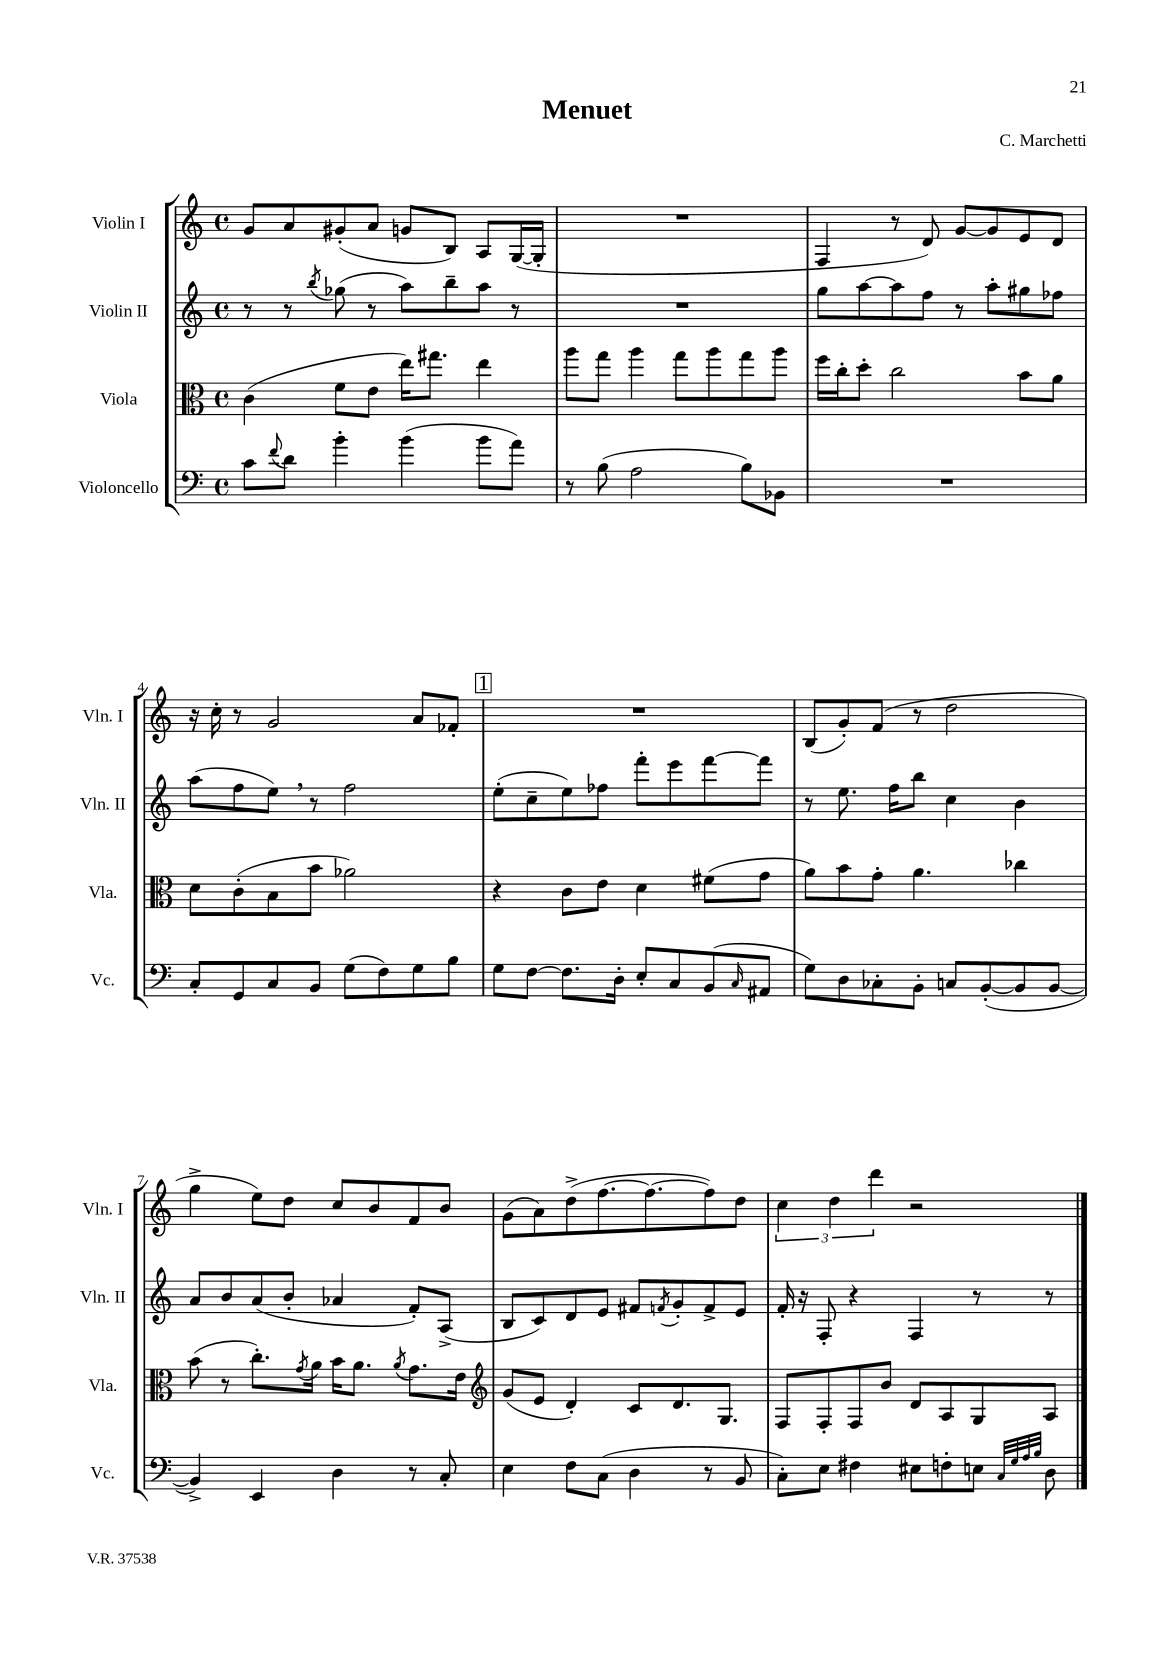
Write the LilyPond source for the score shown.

\header { title = "Menuet" composer = "C. Marchetti" }
<<
\new StaffGroup <<
\new Staff = "s0" \with { instrumentName = "Violin I" shortInstrumentName = "Vln. I" } {
    \clef treble \key c \major \defaultTimeSignature \time 4/4
    g'8 a'8 gis'8-.( a'8 g'8 b8) a8 g16~( g16-. |
    R1 |
    f4 r8 d'8) g'8~ g'8 e'8 d'8 |
    r16 c''16-. r8 g'2 a'8 fes'8-. |
    \mark \markup { \box "1" } R1 |
    b8( g'8-.) f'8( r8 d''2 |
    g''4-> e''8) d''8 c''8 b'8 f'8 b'8 |
    g'8( a'8) d''8->( f''8.~ f''8.~ f''8) d''8 |
    \tuplet 3/2 { c''4 d''4 d'''4 } r2 \bar "|." |
}
\new Staff = "s1" \with { instrumentName = "Violin II" shortInstrumentName = "Vln. II" } {
    \clef treble \key c \major \defaultTimeSignature \time 4/4
    r8 r8 \acciaccatura { b''8 } ges''8( r8 a''8) b''8-- a''8 r8 |
    R1 |
    g''8 a''8~ a''8 f''8 r8 a''8-. gis''8 fes''8 |
    a''8( f''8 e''8) \breathe r8 f''2 |
    \mark \markup { \box "1" } e''8-.( c''8-- e''8) fes''8 f'''8-. e'''8 f'''8~ f'''8 |
    r8 e''8. f''16 b''8 c''4 b'4 |
    a'8 b'8 a'8( b'8-. aes'4 f'8-.) a8->( |
    b8 c'8) d'8 e'8 fis'8 \acciaccatura { f'8 } g'8-. f'8-> e'8 |
    f'16-. r16 f8-. r4 f4 r8 r8 \bar "|." |
}
\new Staff = "s2" \with { instrumentName = "Viola" shortInstrumentName = "Vla." } {
    \clef alto \key c \major \defaultTimeSignature \time 4/4
    c'4( f'8 e'8 e''16) gis''8. e''4 |
    a''8 g''8 a''4 g''8 a''8 g''8 a''8 |
    f''16 c''16-. d''8-. c''2 b'8 a'8 |
    d'8 c'8-.( b8 b'8 aes'2) |
    \mark \markup { \box "1" } r4 c'8 e'8 d'4 fis'8( g'8 |
    a'8) b'8 g'8-. a'4. ces''4 |
    b'8( r8 c''8.-.) \acciaccatura { g'8 } a'16 b'16 a'8. \acciaccatura { a'8 } g'8. e'16 |
    \clef treble g'8( e'8 d'4-.) c'8 d'8. g8. |
    f8 f8-. f8 b'8 d'8 a8 g8 a8 \bar "|." |
}
\new Staff = "s3" \with { instrumentName = "Violoncello" shortInstrumentName = "Vc." } {
    \clef bass \key c \major \defaultTimeSignature \time 4/4
    c'8 \appoggiatura { f'8 } d'8 b'4-. b'4( b'8 a'8) |
    r8 b8( a2 b8) bes,8 |
    R1 |
    c8-. g,8 c8 b,8 g8( f8) g8 b8 |
    \mark \markup { \box "1" } g8 f8~ f8. d16-. e8-. c8 b,8( \grace { c16 } ais,8 |
    g8) d8 ces8-. b,8-. c8 b,8~-.( b,8 b,8~ |
    b,4->) e,4 d4 r8 c8-. |
    e4 f8 c8( d4 r8 b,8 |
    c8-.) e8 fis4 eis8 f8-. e8 \grace { c32 g32 a32 b32 } d8 \bar "|." |
}
>>
>>
